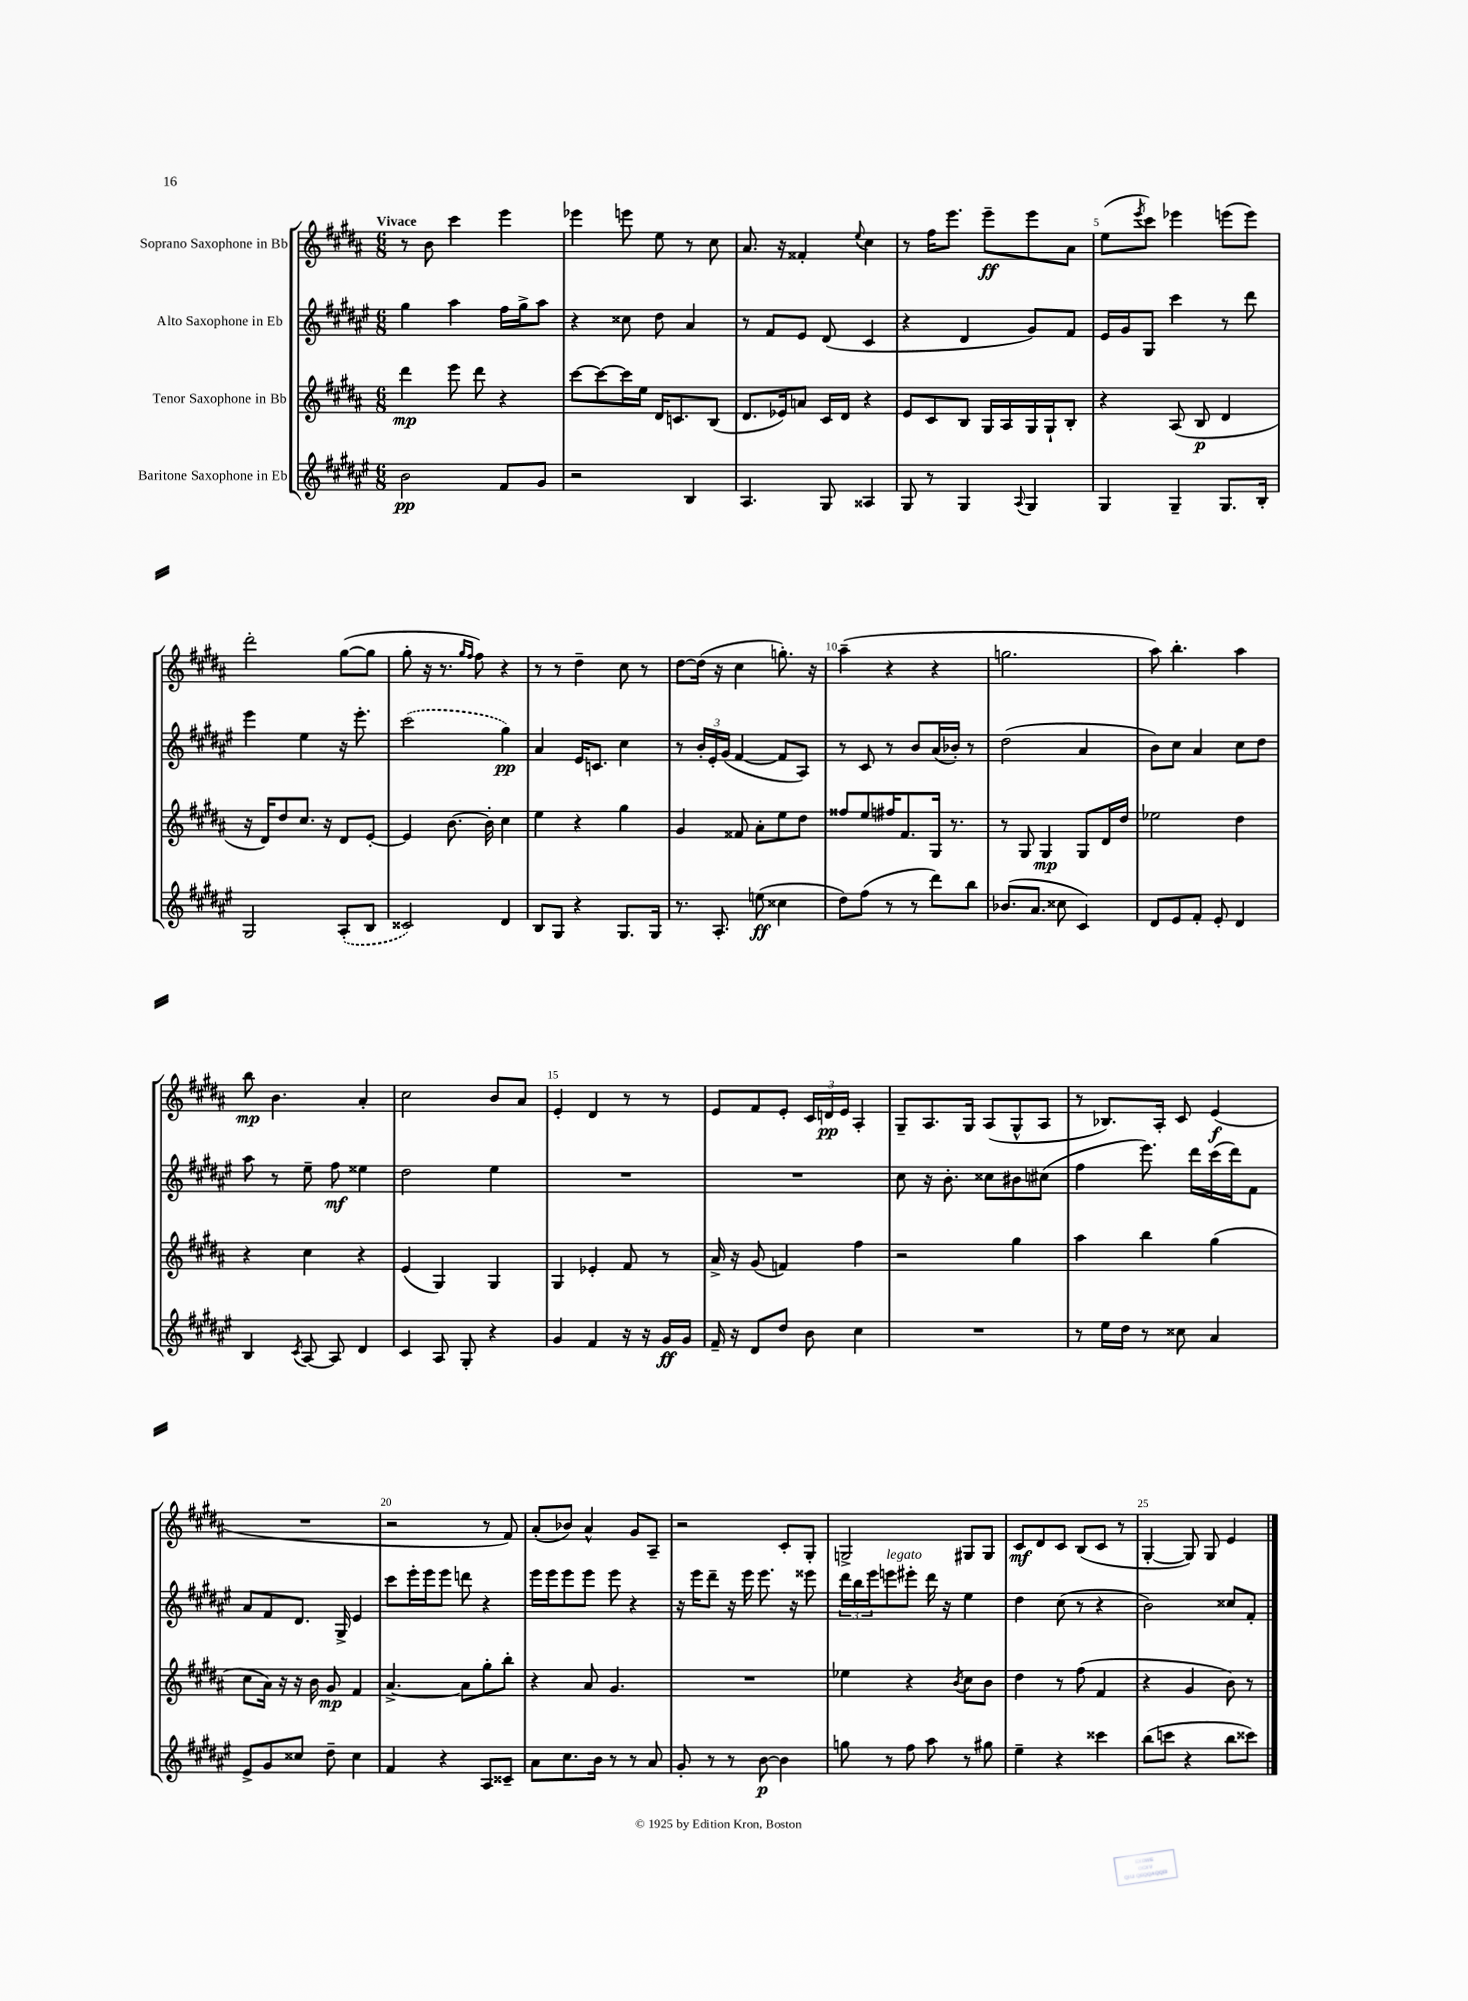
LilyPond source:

<<
\new StaffGroup <<
\new Staff = "s0" \with { instrumentName = "Soprano Saxophone in Bb" } {
    \clef treble \key b \major \numericTimeSignature \time 6/8 \tempo "Vivace"
    r8 b'8 cis'''4 e'''4 |
    ees'''4 e'''8 e''8 r8 cis''8 |
    ais'8. r16 fisis'4-. \appoggiatura { e''8 } cis''4 |
    r8 fis''16 e'''8. e'''8--\ff e'''8 ais'8 |
    e''8( \acciaccatura { e'''8 } cis'''8) ees'''4 e'''8( e'''8) |
    dis'''2-. gis''8~( gis''8 |
    gis''8-. r16 r8. \grace { gis''16 fis''16 } fis''8) r4 |
    r8 r8 dis''4-- cis''8 r8 |
    dis''8~ dis''16( r16 cis''4 g''8.-.) r16 |
    ais''4--( r4 r4 |
    g''2. |
    ais''8) b''4.-. ais''4 |
    b''8\mp b'4. ais'4-. |
    cis''2 b'8 ais'8 |
    e'4-. dis'4 r8 r8 |
    e'8 fis'8 e'8-. \tuplet 3/2 { cis'16 d'16\pp e'16 } ais4-. |
    gis8-- ais8. gis16 ais8( gis8-^ ais8 |
    r8 bes8.) ais16-. cis'8 e'4\f( |
    R2. |
    r2 r8 fis'8) |
    ais'8-.( bes'8) ais'4-^ gis'8 ais8-- |
    r2 cis'8-. gis8-. |
    g2-> gis8 gis8 |
    cis'8\mf dis'8 cis'8 b8( cis'8 r8 |
    gis4~-. gis8) gis8 e'4 \bar "|." |
}
\new Staff = "s1" \with { instrumentName = "Alto Saxophone in Eb" } {
    \clef treble \key fis \major \numericTimeSignature \time 6/8
    gis''4 ais''4 fis''16 gis''16-> ais''8 |
    r4 cisis''8 dis''8 ais'4 |
    r8 fis'8 eis'8 dis'8( cis'4 |
    r4 dis'4 gis'8) fis'8 |
    eis'16 gis'16 gis8 cis'''4 r8 dis'''8 |
    eis'''4 eis''4 r16 eis'''8.-. |
    \once \slurDashed cis'''2( gis''4\pp) |
    ais'4 eis'16 c'8. cis''4 |
    r8 \tuplet 3/2 { b'16-. eis'16-. gis'16( } fis'4~ fis'8 ais8) |
    r8 cis'8 r8 b'8 ais'16( bes'16-.) r8 |
    dis''2( ais'4 |
    b'8) cis''8 ais'4 cis''8 dis''8 |
    ais''8 r8 eis''8-- fis''8\mf eisis''4 |
    dis''2 eis''4 |
    R2. |
    R2. |
    cis''8 r16 b'8.-. cisis''8 bis'8 cis''8( |
    fis''4 eis'''8.) dis'''16 cis'''16( dis'''16) fis'8 |
    ais'8 fis'8 dis'8. gis16-> eis'4 |
    cis'''8 eis'''16-. eis'''16 eis'''8 d'''8 r4 |
    eis'''16 eis'''16 eis'''8 eis'''8 eis'''8 r4 |
    r16 eis'''16 dis'''8-- r16 eis'''16 eis'''8. r16 eisis'''8 |
    \tuplet 3/2 { dis'''16 b''16 eis'''16 } e'''8^\markup { \italic "legato" } eis'''8-. dis'''16 r16 eis''4 |
    dis''4 cis''8( r8 r4 |
    b'2) cisis''8 fis'8-. \bar "|." |
}
\new Staff = "s2" \with { instrumentName = "Tenor Saxophone in Bb" } {
    \clef treble \key b \major \numericTimeSignature \time 6/8
    dis'''4\mp e'''8 dis'''8 r4 |
    cis'''8~ cis'''8~ cis'''16 e''16 dis'16 c'8. b8( |
    dis'8. ees'16) a'8 cis'16 dis'16 r4 |
    e'8 cis'8 b8 gis16 ais16 gis16 gis16-! b8-. |
    r4 ais8( b8\p dis'4 |
    r16 dis'16) dis''8 cis''8. r16 dis'8 e'8~-. |
    e'4 b'8.~ b'16-. cis''4 |
    e''4 r4 gis''4 |
    gis'4 fisis'8 ais'8-. e''8 dis''8 |
    fisis''8 e''8 fis''16 fis'8. gis16 r8. |
    r8 gis8 gis4\mp gis8 dis'16 dis''16 |
    ees''2 dis''4 |
    r4 cis''4 r4 |
    e'4( gis4) gis4 |
    gis4 ees'4-. fis'8 r8 |
    ais'16-> r16 gis'8( f'4) fis''4 |
    r2 gis''4 |
    ais''4 b''4 gis''4( |
    cis''8 ais'16) r16 r16 b'16 gis'8\mp fis'4 |
    ais'4.~-> ais'8 gis''8-. b''8-. |
    r4 ais'8 gis'4. |
    R2. |
    ees''4 r4 \acciaccatura { b'8 } cis''8 b'8 |
    dis''4 r8 fis''8( fis'4 |
    r4 gis'4 b'8) r8 \bar "|." |
}
\new Staff = "s3" \with { instrumentName = "Baritone Saxophone in Eb" } {
    \clef treble \key fis \major \numericTimeSignature \time 6/8
    b'2\pp fis'8 gis'8 |
    r2 b4 |
    ais4. gis8 aisis4 |
    gis8 r8 gis4 \appoggiatura { ais8 } gis4 |
    gis4 gis4-- gis8. b16-. |
    gis2 \once \slurDashed ais8-.( b8 |
    cisis'2) dis'4 |
    b8 gis8 r4 gis8. gis16 |
    r8. ais8.-. e''8\ff( cisis''4 |
    dis''8) fis''8( r8 r8 dis'''8) b''8 |
    bes'8.( ais'8. cisis''8 cis'4) |
    dis'8 eis'8 fis'8-. eis'8-. dis'4 |
    b4 \acciaccatura { cis'8 } ais8~ ais8 dis'4 |
    cis'4 ais8 gis8-. r4 |
    gis'4 fis'4 r16 r16 gis'16\ff gis'16 |
    fis'16-- r16 dis'8 dis''8 b'8 cis''4 |
    R2. |
    r8 eis''16 dis''16 r8 cisis''8 ais'4 |
    eis'8-> gis'8 cisis''8 dis''8-- cisis''4 |
    fis'4 r4 ais8 cisis'8-- |
    ais'8 cis''8. b'16 r8 r8 ais'8 |
    gis'8-. r8 r8 b'8~\p b'4 |
    g''8 r8 fis''8 ais''8 r8 gis''8 |
    eis''4-- r4 cisis'''4 |
    b''8( c'''8 r4 b''8 cisis'''8) \bar "|." |
}
>>
>>
\layout { \context { \Score \override BarNumber.break-visibility = ##(#f #t #t) barNumberVisibility = #(every-nth-bar-number-visible 5) } }
